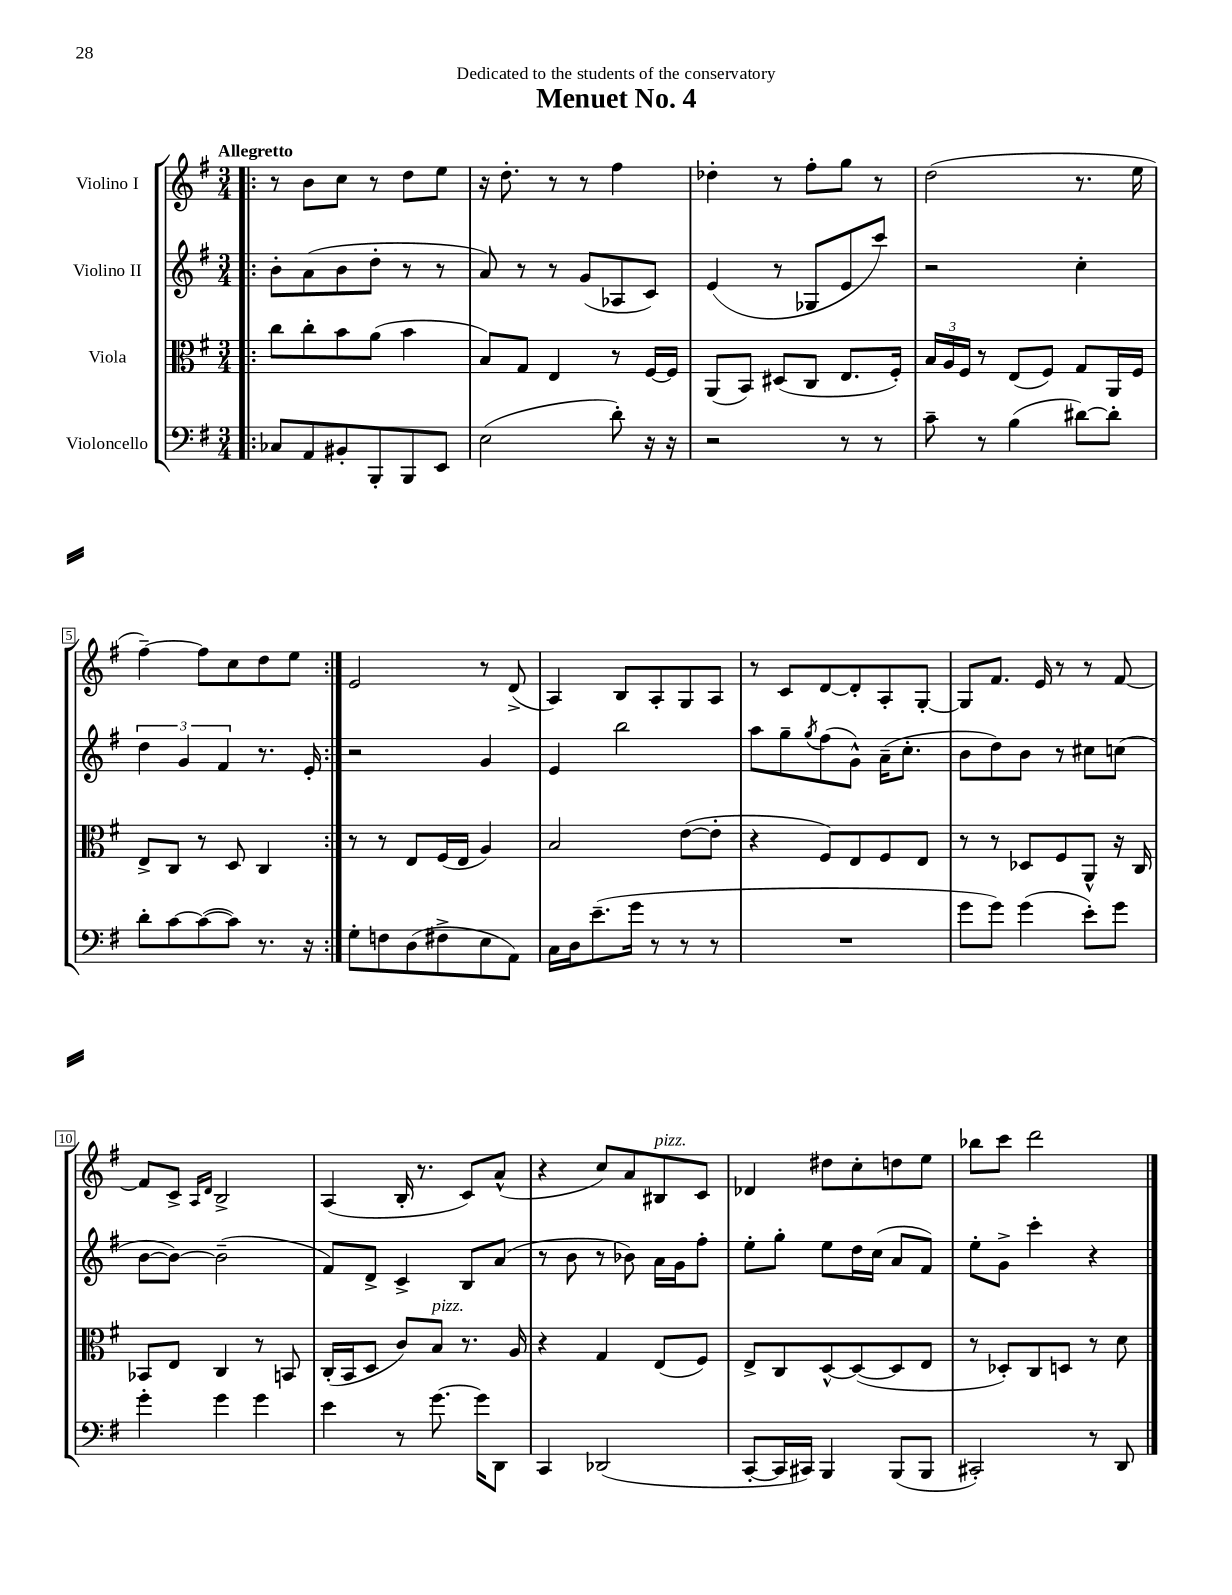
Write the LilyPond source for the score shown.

\header { title = "Menuet No. 4" dedication = "Dedicated to the students of the conservatory" }
<<
\new StaffGroup <<
\new Staff = "s0" \with { instrumentName = "Violino I" } {
    \clef treble \key g \major \numericTimeSignature \time 3/4 \tempo "Allegretto"
    \repeat volta 2 { \bar ".|:" r8 b'8 c''8 r8 d''8 e''8 |
    r16 d''8.-. r8 r8 fis''4 |
    des''4-. r8 fis''8-. g''8 r8 |
    d''2( r8. e''16 |
    fis''4~--) fis''8 c''8 d''8 e''8 | }
    e'2 r8 d'8->( |
    a4) b8 a8-. g8 a8 |
    r8 c'8 d'8~ d'8-. a8-. g8~-. |
    g8 fis'8. e'16 r8 r8 fis'8~ |
    fis'8 c'8-> \grace { a16 d'16 } b2-> |
    a4( b16-. r8. c'8) a'8-^( |
    r4 c''8) a'8 bis8^\markup { \italic "pizz." } c'8 |
    des'4 dis''8 c''8-. d''8 e''8 |
    bes''8 c'''8 d'''2 \bar "|." |
}
\new Staff = "s1" \with { instrumentName = "Violino II" } {
    \clef treble \key g \major \numericTimeSignature \time 3/4
    \repeat volta 2 { \bar ".|:" b'8-. a'8( b'8 d''8-. r8 r8 |
    a'8) r8 r8 g'8( aes8 c'8) |
    e'4( r8 ges8 e'8 c'''8) |
    r2 c''4-. |
    \tuplet 3/2 { d''4 g'4 fis'4 } r8. e'16-. | }
    r2 g'4 |
    e'4 b''2 |
    a''8 g''8-- \acciaccatura { g''8 } fis''8( g'8-^) a'16--( c''8.-. |
    b'8 d''8) b'8 r8 cis''8 c''8( |
    b'8~ b'8~) b'2--( |
    fis'8) d'8-> c'4-> b8 a'8( |
    r8 b'8 r8 bes'8) a'16 g'16 fis''8-. |
    e''8-. g''8-. e''8 d''16 c''16( a'8 fis'8) |
    e''8-. g'8-> c'''4-. r4 \bar "|." |
}
\new Staff = "s2" \with { instrumentName = "Viola" } {
    \clef alto \key g \major \numericTimeSignature \time 3/4
    \repeat volta 2 { \bar ".|:" c''8 c''8-. b'8 a'8( b'4 |
    b8) g8 e4 r8 fis16~ fis16 |
    a,8( b,8) dis8( c8 e8. fis16-.) |
    \tuplet 3/2 { b16 a16 fis16 } r8 e8( fis8) g8 a,16 fis16 |
    e8-> c8 r8 d8 c4 | }
    r8 r8 e8 fis16( e16 a4) |
    b2 e'8~( e'8-. |
    r4 fis8) e8 fis8 e8 |
    r8 r8 des8 fis8 a,8-^ r16 c16 |
    bes,8 e8 c4 r8 b,8 |
    c16-.( b,16 d8 c'8) b8^\markup { \italic "pizz." } r8. a16 |
    r4 g4 e8( fis8) |
    e8-> c8 d8~-^ d8~( d8 e8 |
    r8 des8-.) c8 d8 r8 d'8 \bar "|." |
}
\new Staff = "s3" \with { instrumentName = "Violoncello" } {
    \clef bass \key g \major \numericTimeSignature \time 3/4
    \repeat volta 2 { \bar ".|:" ces8 a,8 bis,8-. b,,8-. b,,8 e,8 |
    e2( d'8-.) r16 r16 |
    r2 r8 r8 |
    c'8-- r8 b4( dis'8~) dis'8-. |
    d'8-. c'8~ c'8~( c'8) r8. r16 | }
    g8-. f8 d8( fis8-> e8 a,8) |
    c16 d16 e'8.--( g'16 r8 r8 r8 |
    R2. |
    g'8 g'8) g'4( e'8-.) g'8 |
    g'4-. g'4 g'4 |
    e'4 r8 g'8.~ g'16 d,8 |
    c,4 des,2( |
    c,8~-. c,16 cis,16) b,,4 b,,8( b,,8 |
    cis,2-.) r8 d,8 \bar "|." |
}
>>
>>
\layout { \context { \Score \override BarNumber.stencil = #(make-stencil-boxer 0.1 0.3 ly:text-interface::print) } }
